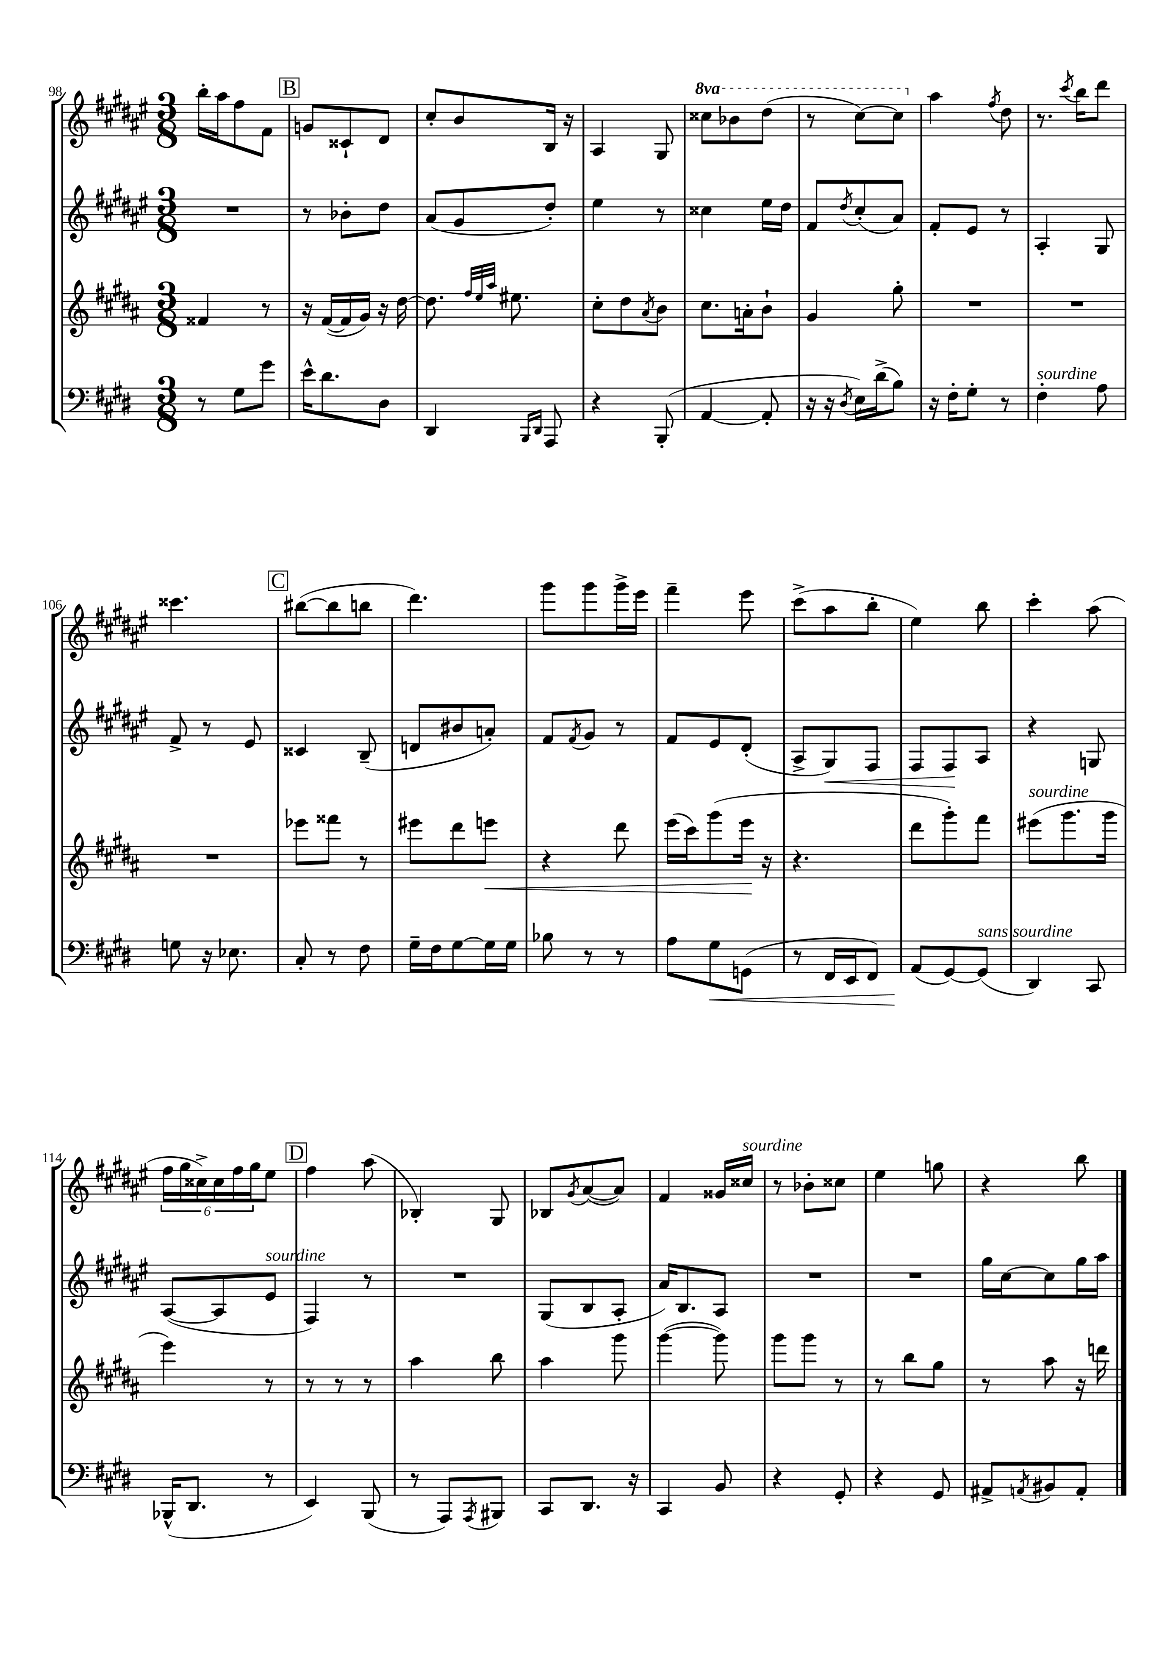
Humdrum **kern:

**kern	**dynam	**kern	**dynam	**kern	**dynam	**kern
*part4	*part4	*part3	*part3	*part2	*part2	*part1
*staff4	*staff4	*staff3	*staff3	*staff2	*staff2	*staff1
*clefF4	*	*clefG2	*	*clefG2	*	*clefG2
*k[f#c#g#d#]	*	*k[f#c#g#d#a#]	*	*k[f#c#g#d#a#e#]	*	*k[f#c#g#d#a#e#]
*M3/8	*	*M3/8	*	*M3/8	*	*M3/8
=98	=98	=98	=98	=98	=98	=98
8r	.	4f##X/	.	4.r	.	16bb'\LL
.	.	.	.	.	.	16aa#\J
8G#\L	.	.	.	.	.	8ff#\
8g#\J	.	8r	.	.	.	8f#\J
!!LO:REH:place=s1:t=B
=99	=99	=99	=99	=99	=99	=99
16e^^\KL	.	16r	.	8r	.	8gn/L
8.d#\	.	([16f#/LL	.	.	.	.
.	.	16f#/]	.	8b-X'\L	.	8c##X`/
.	.	16g#/JJ)	.	.	.	.
8D#\J	.	16r	.	8dd#\J	.	8d#/J
.	.	[16dd#\	.	.	.	.
=100	=100	=100	=100	=100	=100	=100
4DD#/	.	8.dd#\]	.	(8a#/L	.	8cc#'/L
.	.	.	.	8g#/	.	8b/
.	.	32qqff#/LLL	.	.	.	.
.	.	32qqee/	.	.	.	.
.	.	32qqaa#/JJJ	.	.	.	.
.	.	8.ee#X\	.	.	.	.
16qqBBB/LL	.	.	.	.	.	.
16qqDD#/JJ	.	.	.	.	.	.
8AAA/	.	.	.	8dd#'/J)	.	16B/Jk
.	.	.	.	.	.	16r
=101	=101	=101	=101	=101	=101	=101
4r	.	8cc#'\L	.	4ee#\	.	4A#/
.	.	8dd#\	.	.	.	.
.	.	8qa#/	.	.	.	.
(8BBB'/	.	8b\J	.	8r	.	8G#/
=102	=102	=102	=102	=102	=102	=102
*	*	*	*	*	*	*8va
[4AA/	.	8.cc#\L	.	4cc##X\	.	8ccc##X\L
.	.	.	.	.	.	8bb-X\
.	.	16an'\k	.	.	.	.
8AA'/]	.	8b`\J	.	16ee#\LL	.	(8ddd#\J
.	.	.	.	16dd#\JJ	.	.
=103	=103	=103	=103	=103	=103	=103
16r	.	4g#/	.	8f#/L	.	8r
16r	.	.	.	.	.	.
8qD#/	.	.	.	8qdd#/	.	.
16E\LL)	.	.	.	(8cc#'/	.	[8ccc#\L)
(16d#^\J	.	.	.	.	.	.
8B\J)	.	8gg#'\	.	8a#/J)	.	8ccc#\J]
=104	=104	=104	=104	=104	=104	=104
*	*	*	*	*	*	*X8va
16r	.	4.r	.	8f#'/L	.	4aa#\
16F#'\KL	.	.	.	.	.	.
8G#'\J	.	.	.	8e#/J	.	.
.	.	.	.	.	.	8qff#/
8r	.	.	.	8r	.	8dd#\
=105	=105	=105	=105	=105	=105	=105
!LO:TX:a:i:t=sourdine	!	!	!	!	!	!
4F#'\	.	4.r	.	4A#'/	.	8.r
.	.	.	.	.	.	8qccc#/
.	.	.	.	.	.	16bb\KL
8A\	.	.	.	8G#/	.	8ddd#\J
!!LO:LB:g=z
=106	=106	=106	=106	=106	=106	=106
8Gn\	.	4.r	.	8f#^/	.	4.ccc##X\
16r	.	.	.	8r	.	.
8.E-X\	.	.	.	.	.	.
.	.	.	.	8e#/	.	.
!!LO:REH:place=s1:t=C
=107	=107	=107	=107	=107	=107	=107
8C#'/	.	8eee-X\L	.	4c##X/	.	([8bb#X\L
8r	.	8fff##X\J	.	.	.	8bb#\]
8F#\	.	8r	.	(8B~/	.	8bbn\J
=108	=108	=108	=108	=108	=108	=108
16G#~\LL	.	8eee#X\L	.	8dn/L	.	4.ddd#\)
16F#\J	.	.	.	.	.	.
[8G#\	.	8ddd#\	.	8b#X/	.	.
!	!	!	!LO:HP:b	!	!	!
16G#\L]	.	8eeen\J	<	8an'/J)	.	.
16G#\JJ	.	.	.	.	.	.
=109	=109	=109	=109	=109	=109	=109
8B-X\	.	4r	.	8f#/L	.	8ggg#\L
.	.	.	.	8qf#/	.	.
8r	.	.	.	8g#/J	.	8ggg#\
8r	.	8ddd#\	.	8r	.	16ggg#^\L
.	.	.	.	.	.	16eee#\JJ
=110	=110	=110	=110	=110	=110	=110
8A\L	.	(16eee\LL	.	8f#/L	.	4fff#~\
.	.	16ccc#\J)	.	.	.	.
!	!LO:HP:b	!	!	!	!	!
8G#\	<	(8ggg#\	.	8e#/	.	.
(8GGn\J	.	16eee\Jk	.	(8d#'/J	.	8eee#\
.	.	16r	[	.	.	.
=111	=111	=111	=111	=111	=111	=111
8r	.	4.r	.	8A#^/L	.	(8ccc#^\L
!	!	!	!	!	!LO:HP:b	!
16FF#/LL	.	.	.	8G#/)	<	8aa#\
16EE/J	.	.	.	.	.	.
8FF#/J)	.	.	.	8F#/J	.	8bb'\J
=112	=112	=112	=112	=112	=112	=112
(8AA/L	.	8ddd#\L	.	8F#/L	.	4ee#\)
[8GG#/)	[	8ggg#'\)	.	8F#/	.	.
!LO:TX:a:i:t=sans sourdine	!	!	!	!	!	!
(8GG#/J]	.	8fff#\J	.	8A#/J	[	8bb\
=113	=113	=113	=113	=113	=113	=113
!	!	!LO:TX:a:i:t=sourdine	!	!	!	!
4DD#/)	.	(8eee#X\L	.	4r	.	4ccc#'\
.	.	8.ggg#\	.	.	.	.
8CC#/	.	.	.	8Gn/	.	(8aa#\
.	.	16ggg#\Jk	.	.	.	.
!!LO:LB:g=z
=114	=114	=114	=114	=114	=114	=114
(16BBB-X^^/KL	.	4eee\)	.	([8A#/L	.	24ff#\LL
.	.	.	.	.	.	24gg#\
8.DD#/J	.	.	.	.	.	.
.	.	.	.	.	.	24cc##X^\)
.	.	.	.	8A#/]	.	24cc##\
.	.	.	.	.	.	24ff#\
.	.	.	.	.	.	24gg#\J
!	!	!	!	!LO:TX:a:i:t=sourdine	!	!
8r	.	8r	.	8e#/J	.	8ee#\J
!!LO:REH:place=s1:t=D
=115	=115	=115	=115	=115	=115	=115
4EE/)	.	8r	.	4F#/)	.	4ff#\
.	.	8r	.	.	.	.
(8BBB/	.	8r	.	8r	.	(8aa#\
=116	=116	=116	=116	=116	=116	=116
8r	.	4aa#\	.	4.r	.	4B-X'/)
8AAA/L)	.	.	.	.	.	.
8qAAA/	.	.	.	.	.	.
8BBB#X/J	.	8bb\	.	.	.	8G#/
=117	=117	=117	=117	=117	=117	=117
8CC#/L	.	4aa#\	.	(8G#/L	.	8B-X/L
.	.	.	.	.	.	8qg#/
8.DD#/J	.	.	.	8B/	.	([8a#/
.	.	8ggg#\	.	8A#'/J	.	8a#/J])
16r	.	.	.	.	.	.
=118	=118	=118	=118	=118	=118	=118
4CC#/	.	([4ggg#\	.	16a#/KL)	.	4f#/
.	.	.	.	8.B/	.	.
8BB/	.	8ggg#\])	.	8A#/J	.	16g##X/LL
!	!	!	!	!	!	!LO:TX:a:i:t=sourdine
.	.	.	.	.	.	16cc##X/JJ
=119	=119	=119	=119	=119	=119	=119
4r	.	8ggg#\L	.	4.r	.	8r
.	.	8ggg#\J	.	.	.	8b-X'\L
8GG#'/	.	8r	.	.	.	8cc##X\J
=120	=120	=120	=120	=120	=120	=120
4r	.	8r	.	4.r	.	4ee#\
.	.	8bb\L	.	.	.	.
8GG#/	.	8gg#\J	.	.	.	8ggn\
=121	=121	=121	=121	=121	=121	=121
8AA#X^/L	.	8r	.	16gg#\LL	.	4r
.	.	.	.	[16cc#\J	.	.
8qAAn/	.	.	.	.	.	.
8BB#X/	.	8aa#\	.	8cc#\]	.	.
8AA'/J	.	16r	.	16gg#\L	.	8bb\
.	.	16dddn\	.	16aa#\JJ	.	.
==	==	==	==	==	==	==
*-	*-	*-	*-	*-	*-	*-
